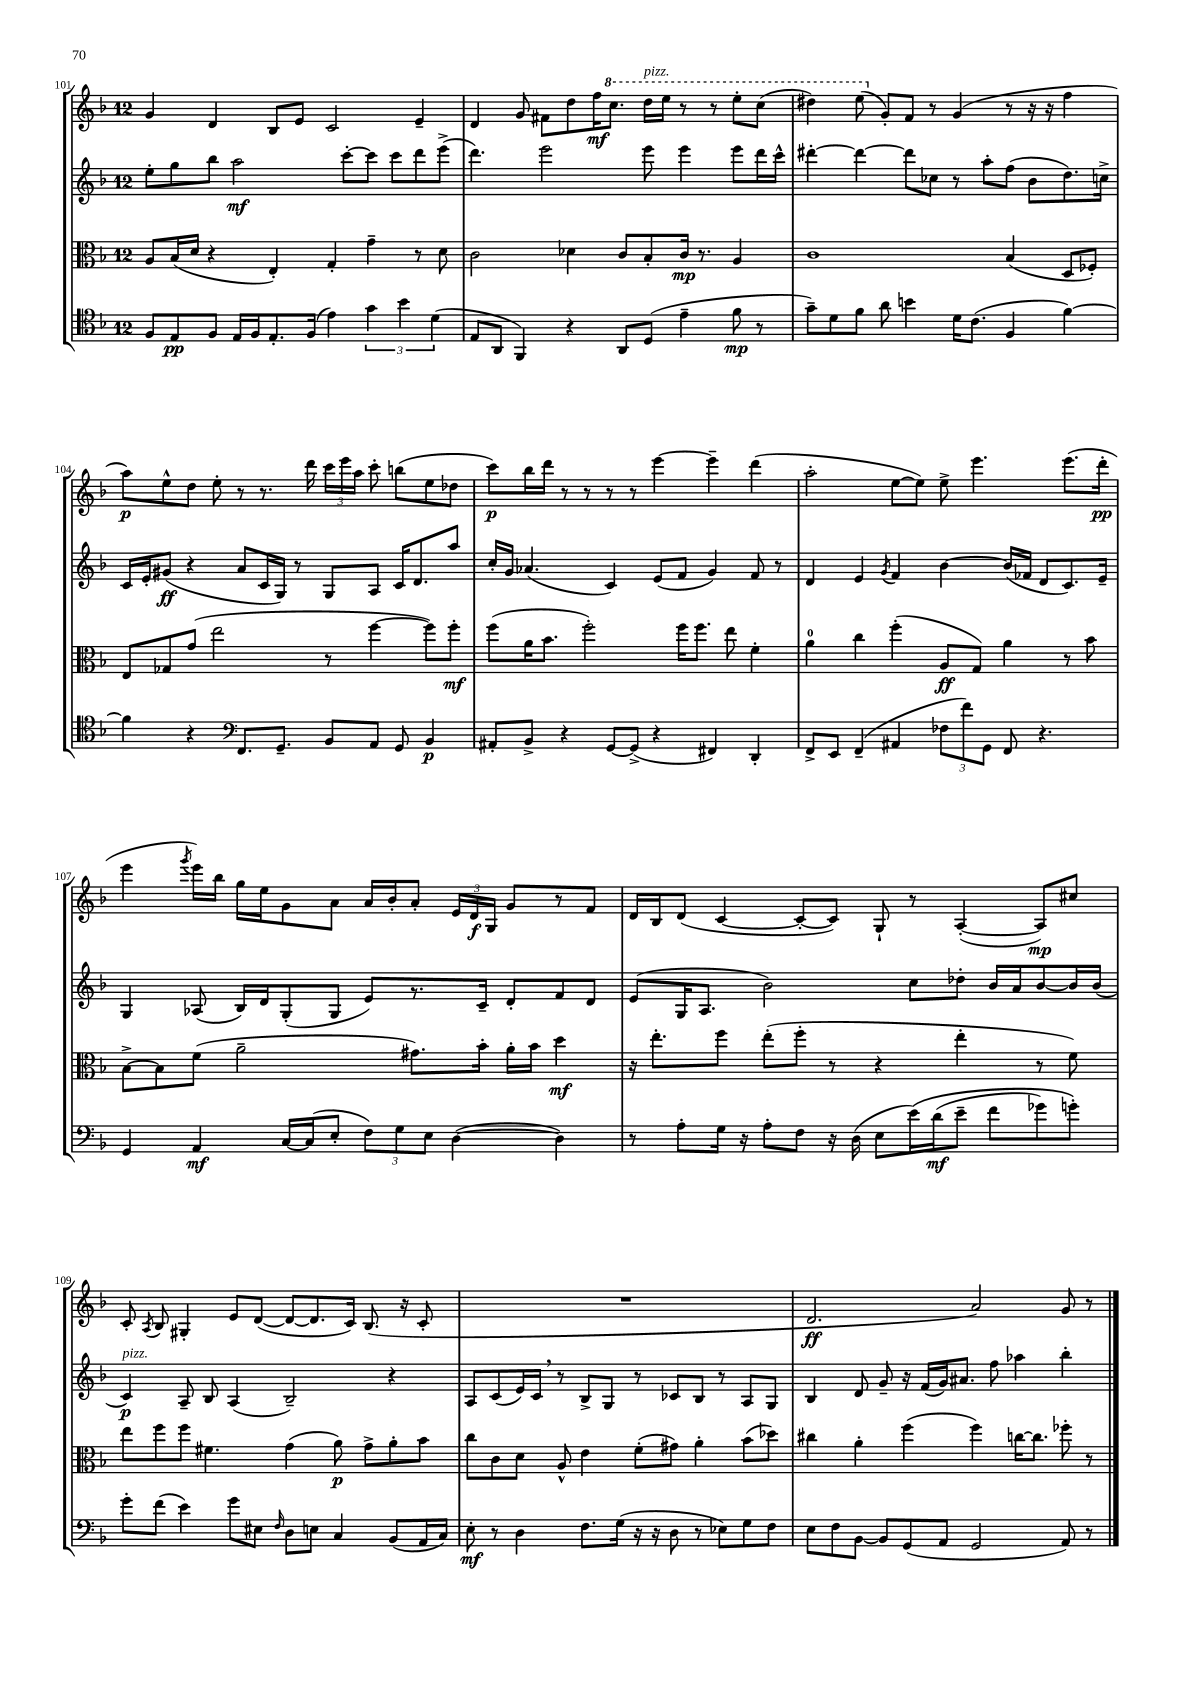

**kern	**dynam	**kern	**dynam	**kern	**dynam	**kern	**dynam
*part4	*part4	*part3	*part3	*part2	*part2	*part1	*part1
*staff4	*staff4	*staff3	*staff3	*staff2	*staff2	*staff1	*staff1
*clefC4	*	*clefC3	*	*clefG2	*	*clefG2	*
*k[b-]	*	*k[b-]	*	*k[b-]	*	*k[b-]	*
*M12/8	*	*M12/8	*	*M12/8	*	*M12/8	*
=101	=101	=101	=101	=101	=101	=101	=101
8F/L	.	8A/L	.	8ee'\L	.	4g/	.
8E/	pp	(16B-/L	.	8gg\	.	.	.
.	.	16d/JJ	.	.	.	.	.
8F/J	.	4r	.	8bb-\J	.	4d/	.
16E/LL	.	.	.	2aa\	mf	.	.
16F/J	.	.	.	.	.	.	.
8.E'/	.	4E'/)	.	.	.	8B-/L	.
.	.	.	.	.	.	8e/J	.
(16F/Jk	.	.	.	.	.	.	.
4e\)	.	4G'/	.	.	.	2c/	.
.	.	.	.	[8ccc'\L	.	.	.
6g\	.	4g~\	.	8ccc\J]	.	.	.
.	.	.	.	8ccc\L	.	.	.
6b-\	.	.	.	.	.	.	.
.	.	8r	.	8ddd\	.	4e~/	.
(6d\	.	.	.	.	.	.	.
.	.	8d\	.	(8eee^\J	.	.	.
=102	=102	=102	=102	=102	=102	=102	=102
8E/L	.	2c\	.	4.ddd\)	.	4d/	.
8AA/J	.	.	.	.	.	.	.
4FF/)	.	.	.	.	.	8g/	.
.	.	.	.	2eee\	.	8f#X\L	.
4r	.	4d-X\	.	.	.	8dd\	.
.	.	.	.	.	.	16ff\K	mf
*	*	*	*	*	*	*8va	*
.	.	.	.	.	.	8.ccc\J	.
8AA/L	.	8c/L	.	.	.	.	.
!	!	!	!	!	!	!LO:TX:a:i:t=pizz.	!
(8D/J	.	8B-'/	.	8eee\	.	16ddd\LL	.
.	.	.	.	.	.	16eee\JJ	.
4e~\	.	16c/Jk	mp	4eee\	.	8r	.
.	.	8.r	.	.	.	.	.
.	.	.	.	.	.	8r	.
8f\	mp	4A/	.	8eee\L	.	8eee'\L	.
8r	.	.	.	16ddd\L	.	(8ccc\J	.
.	.	.	.	16ccc^^\JJ	.	.	.
=103	=103	=103	=103	=103	=103	=103	=103
8g~\L)	.	1c	.	[4ddd#X'\	.	4ddd#X\)	.
8d\	.	.	.	.	.	.	.
8f\J	.	.	.	4ddd#\_	.	(8eee\	.
*	*	*	*	*	*	*X8va	*
8a\	.	.	.	.	.	8g'/L)	.
4bn\	.	.	.	8ddd#\L]	.	8f/J	.
.	.	.	.	8cc-X\J	.	8r	.
16d\KL	.	.	.	8r	.	(4g/	.
(8.c\J	.	.	.	.	.	.	.
.	.	.	.	8aa'\L	.	.	.
4F/	.	(4B-/	.	(8ff\J	.	8r	.
.	.	.	.	8b-\L	.	16r	.
.	.	.	.	.	.	16r	.
[4f\)	.	8D/L	.	8.dd\)	.	4ff\	.
.	.	8F-X'/J)	.	.	.	.	.
.	.	.	.	16ccn^\Jk	.	.	.
!!LO:LB:g=z
=104	=104	=104	=104	=104	=104	=104	=104
4f\]	.	8E/L	.	16c/LL	.	8aa\L)	p
.	.	.	.	16e'/J	.	.	.
.	.	8G-X/	.	(8g#X/J	ff	8ee^^\	.
4r	.	(8g/J	.	4r	.	8dd\J	.
.	.	2ee\	.	.	.	8ee'\	.
*clefF4	*	*	*	*	*	*	*
8.FF/L	.	.	.	8a/L	.	8r	.
.	.	.	.	16c/L	.	8.r	.
8.GG~/J	.	.	.	16G/JJ)	.	.	.
.	.	.	.	8r	.	.	.
.	.	.	.	.	.	16ddd\	.
8BB-/L	.	8r	.	8G/L	.	24ccc\LL	.
.	.	.	.	.	.	24eee\	.
.	.	.	.	.	.	24aa\JJ	.
8AA/J	.	[4ff\	.	8A/J	.	8ccc'\	.
8GG/	.	.	.	16c/KL	.	(8bbn\L	.
.	.	.	.	8.d/	.	.	.
4BB-/	p	8ff\L])	.	.	.	8ee\	.
.	.	8ff'\J	mf	8aa/J	.	8dd-X\J	.
=105	=105	=105	=105	=105	=105	=105	=105
8AA#X'/L	.	(8ff\L	.	16cc'/LL	.	8ccc\L)	p
.	.	.	.	16g/JJ	.	.	.
8BB-^/J	.	16a\K	.	(4.a-X/	.	16bb-\L	.
.	.	8.b-\J	.	.	.	16ddd\JJ	.
4r	.	.	.	.	.	8r	.
.	.	2ff'\)	.	.	.	8r	.
[8GG/L	.	.	.	4c/)	.	8r	.
(8GG^/J]	.	.	.	.	.	8r	.
4r	.	.	.	(8e/L	.	[4eee\	.
.	.	16ff\KL	.	8f/J	.	.	.
.	.	8.ff\J	.	.	.	.	.
4FF#X/)	.	.	.	4g/)	.	4eee~\]	.
.	.	8ee\	.	.	.	.	.
4DD'/	.	4f'\	.	8f/	.	(4ddd\	.
.	.	.	.	8r	.	.	.
=106	=106	=106	=106	=106	=106	=106	=106
8FF^/L	.	4a\	.	4d/	.	2aa'\	.
8EE/J	.	.	.	.	.	.	.
(4FF~/	.	4cc\	.	4e/	.	.	.
.	.	.	.	8qg/	.	.	.
4AA#X/	.	(4ff'\	.	4f/	.	[8ee\L	.
.	.	.	.	.	.	8ee\J])	.
12F-X\L	.	8A/L	ff	[4b-\	.	8ee^\	.
12f\)	.	.	.	.	.	.	.
.	.	8G/J)	.	.	.	4.eee\	.
12GG\J	.	.	.	.	.	.	.
8FF/	.	4a\	.	(16b-/LL]	.	.	.
.	.	.	.	16f-X/JJ	.	.	.
4.r	.	.	.	8d/L	.	.	.
.	.	8r	.	8.c/)	.	(8.eee\L	.
.	.	8b-\	.	.	.	.	.
.	.	.	.	16e~/Jk	.	16ddd'\Jk	pp
!!LO:LB:g=z
=107	=107	=107	=107	=107	=107	=107	=107
4GG/	.	[8B-^\L	.	4G/	.	4eee\	.
.	.	8B-\]	.	.	.	.	.
.	.	.	.	.	.	8qggg/	.
4AA/	mf	(8f\J	.	(8A-X/	.	16eee\LL)	.
.	.	.	.	.	.	16bb-\JJ	.
.	.	2a~\	.	16B-/LL)	.	16gg\LL	.
.	.	.	.	16d/J	.	16ee\J	.
[16C/LL	.	.	.	(8G'/	.	8g\	.
(16C/J]	.	.	.	.	.	.	.
8E'/J	.	.	.	8G/J	.	8a\J	.
12F\L)	.	.	.	8e/L)	.	16a/LL	.
.	.	.	.	.	.	16b-'/J	.
12G\	.	.	.	.	.	.	.
.	.	8.g#X\L)	.	8.r	.	8a'/J	.
12E\J	.	.	.	.	.	.	.
([4D\	.	.	.	.	.	24e/LL	.
.	.	.	.	.	.	24d/	f
.	.	16b-'\Jk	.	16c~/Jk	.	.	.
.	.	.	.	.	.	24G/JJ	.
.	.	16a'\LL	.	8d'/L	.	8g/L	.
.	.	16b-\JJ	.	.	.	.	.
4D\])	.	4dd\	mf	8f/	.	8r	.
.	.	.	.	8d/J	.	8f/J	.
=108	=108	=108	=108	=108	=108	=108	=108
8r	.	16r	.	(8e/L	.	16d/LL	.
.	.	8.ee'\L	.	.	.	16B-/J	.
8A'\L	.	.	.	16G/K	.	(8d/J	.
.	.	.	.	8.A/J	.	.	.
16G\Jk	.	8ff\J	.	.	.	[4c/	.
16r	.	.	.	.	.	.	.
8A'\L	.	(8ee'\L	.	2b-\)	.	.	.
8F\J	.	8ff'\J	.	.	.	8c'/L_	.
16r	.	8r	.	.	.	8c/J])	.
(16D\	.	.	.	.	.	.	.
8E\L	.	4r	.	.	.	8G`/	.
(16e\L)	.	.	.	8cc\L	.	8r	.
(16d\J	mf	.	.	.	.	.	.
8e~\J	.	4ee'\	.	8dd-X'\J	.	([4A'/	.
8f\L	.	.	.	16b-/LL	.	.	.
.	.	.	.	16a/J	.	.	.
8g-X\)	.	8r	.	[8b-/	.	8A/L])	mp
8gn'\J)	.	8f\)	.	16b-/L]	.	8cc#X/J	.
.	.	.	.	(16b-/JJ	.	.	.
!!LO:LB:g=z
=109	=109	=109	=109	=109	=109	=109	=109
!	!	!	!	!LO:TX:a:i:t=pizz.	!	!	!
8g'\L	.	8ee\L	.	4c/)	p	8c'/	.
.	.	.	.	.	.	8qA/	.
(8f\J	.	8ff\	.	.	.	8B-/	.
4e\)	.	8ff\J	.	8A~/	.	4G#X'/	.
.	.	4.f#X\	.	8B-/	.	.	.
8g\L	.	.	.	(4A/	.	8e/L	.
8E#X\J	.	.	.	.	.	([8d/J	.
16qqF/	.	.	.	.	.	.	.
8D\L	.	(4g\	.	2B-~/)	.	8d/L_	.
8En\J	.	.	.	.	.	8.d/]	.
4C/	.	8a\)	p	.	.	.	.
.	.	.	.	.	.	16c/Jk)	.
.	.	8g^\L	.	.	.	(8.B-/	.
(8BB-/L	.	8a'\	.	4r	.	.	.
.	.	.	.	.	.	16r	.
16AA/L	.	8b-\J	.	.	.	8c'/	.
16C/JJ)	.	.	.	.	.	.	.
=110	=110	=110	=110	=110	=110	=110	=110
8E'\	mf	8cc\L	.	8A/L	.	1.r	.
8r	.	8c\	.	(8c/	.	.	.
4D\	.	8d\J	.	16e/L)	.	.	.
.	.	.	.	16c,/JJ	.	.	.
.	.	8A^^/	.	8r	.	.	.
8.F\L	.	4e\	.	8B-^/L	.	.	.
.	.	.	.	8G/J	.	.	.
(16G\Jk	.	.	.	.	.	.	.
16r	.	(8f'\L	.	8r	.	.	.
16r	.	.	.	.	.	.	.
8D\	.	8g#X\J)	.	8c-X/L	.	.	.
8r	.	4a'\	.	8B-/J	.	.	.
8E-X\L)	.	.	.	8r	.	.	.
8G\	.	(8b-\L	.	8A/L	.	.	.
8F\J	.	8dd-X\J)	.	8G/J	.	.	.
=111	=111	=111	=111	=111	=111	=111	=111
8E\L	.	4cc#X\	.	4B-/	.	2.d/	ff
8F\	.	.	.	.	.	.	.
[8BB-\J	.	4a'\	.	8d/	.	.	.
8BB-/L]	.	.	.	8g~/	.	.	.
(8GG/	.	(4ff\	.	16r	.	.	.
.	.	.	.	(16f/LL	.	.	.
8AA/J	.	.	.	16g/J)	.	.	.
.	.	.	.	8.a#X/J	.	.	.
2GG/	.	4ff\)	.	.	.	2a/)	.
.	.	.	.	8ff\	.	.	.
.	.	[16ccn\KL	.	4aa-X\	.	.	.
.	.	8.cc\J]	.	.	.	.	.
8AA/)	.	8ff-X'\	.	4bb-'\	.	8g/	.
8r	.	8r	.	.	.	8r	.
==	==	==	==	==	==	==	==
*-	*-	*-	*-	*-	*-	*-	*-
